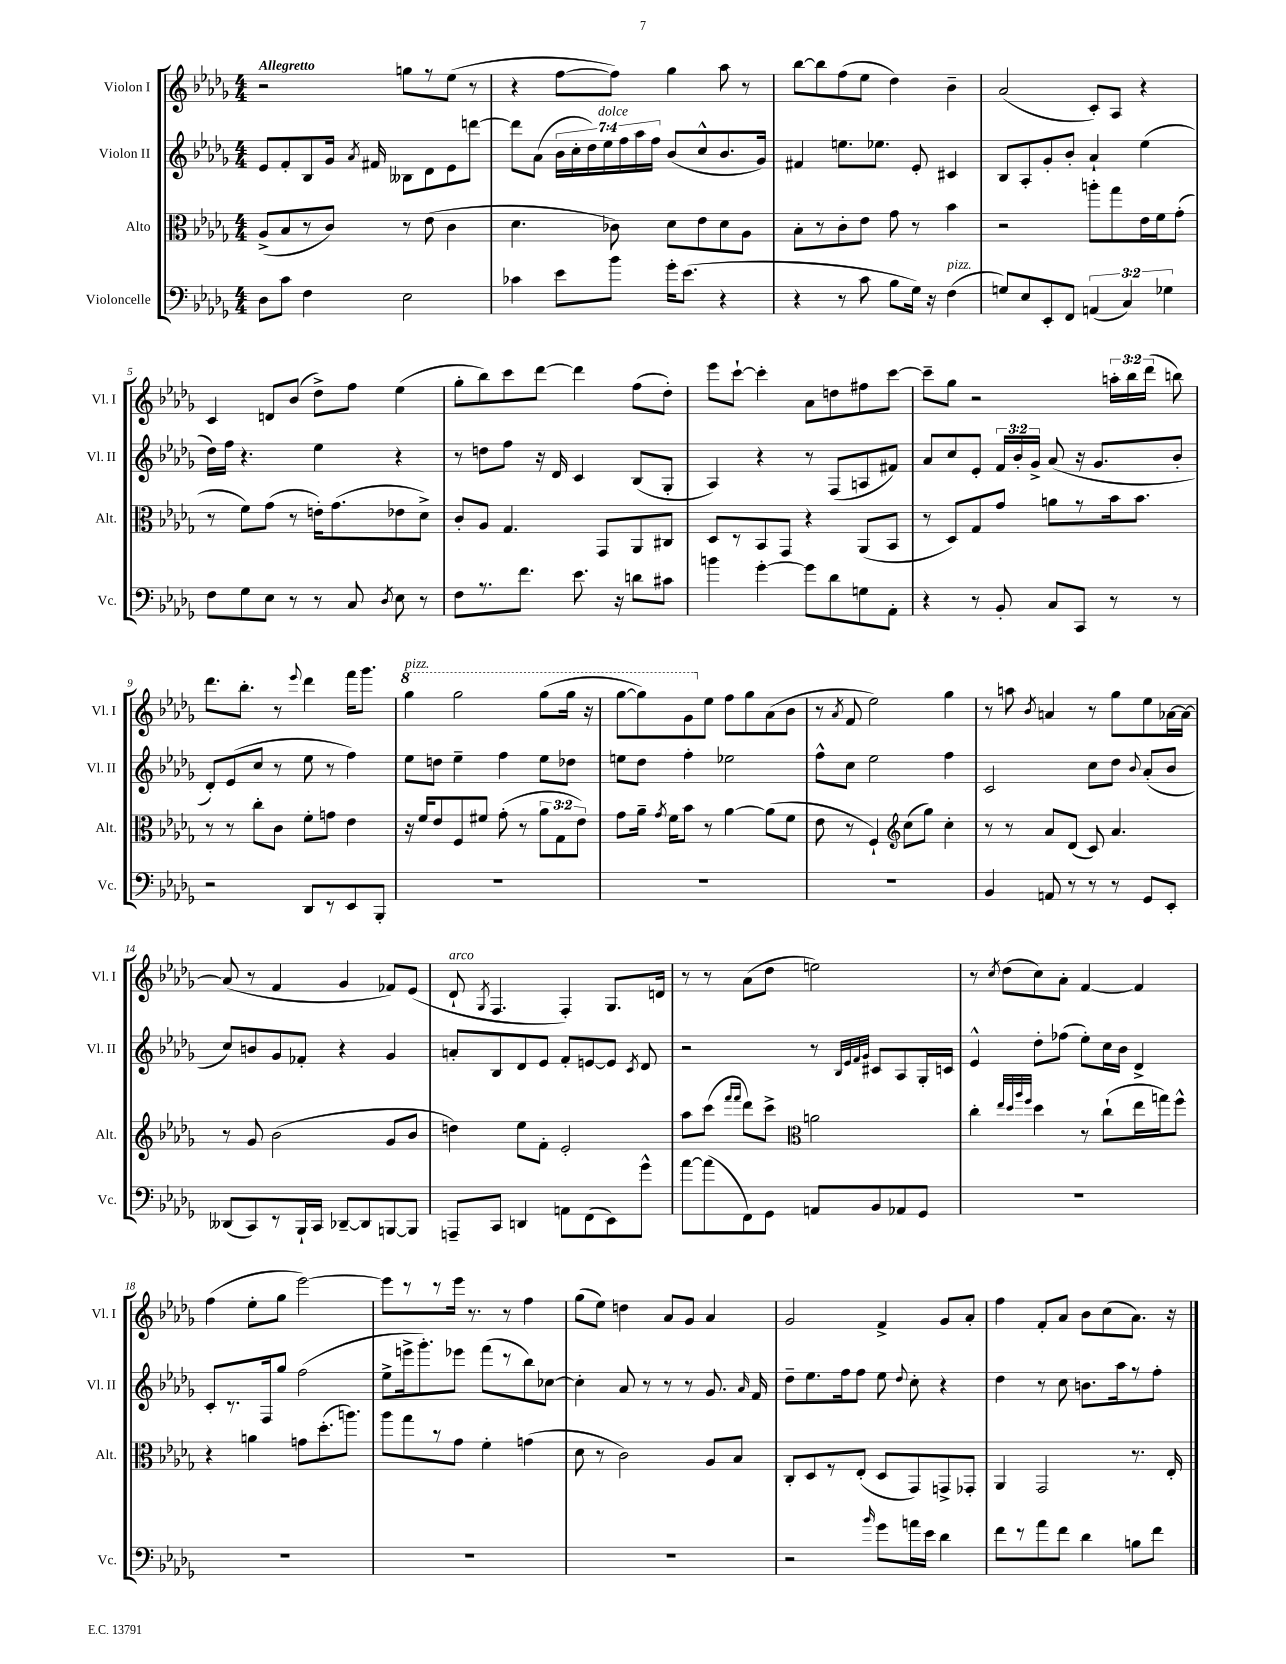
<<
\new StaffGroup <<
\new Staff = "s0" \with { instrumentName = "Violon I" shortInstrumentName = "Vl. I" } {
    \clef treble \key des \major \numericTimeSignature \time 4/4 \override Staff.TupletNumber.text = #tuplet-number::calc-fraction-text \tempo "Allegretto"
    \autoBeamOff r2 g''8[ r8 ees''8]( r8 |
    r4 f''8[~ f''8]) ges''4 aes''8 r8 |
    bes''8[~ bes''8 f''8( ees''8] des''4) bes'4-- |
    aes'2( c'8[-.) aes8] r4 |
    c'4 d'8[ bes'8]( des''8[->) f''8] ees''4( |
    ges''8[-. bes''8) c'''8 des'''8]~ des'''4 f''8[( des''8]-.) |
    ees'''8[ c'''8]~-! c'''4-. aes'8[ d''8 fis''8 c'''8]~ |
    c'''8[-- ges''8] r2 \tuplet 3/2 { a''16[-. bes''16 des'''16]( } b''8) |
    des'''8.[ bes''8.]-. r8 \appoggiatura { ees'''8 } des'''4 f'''16[ ges'''8.] |
    \ottava #1 ges'''4^\markup { \italic "pizz." } ges'''2 ges'''8[( ges'''16] r16 |
    ges'''8[~ ges'''8) ges''8 \ottava #0 ees''8] f''8[ ges''8 aes'8( bes'8] |
    r8 \acciaccatura { aes'8 } f'8 ees''2) ges''4 |
    r8 a''8 \acciaccatura { bes'8 } a'4 r8 ges''8[ ees''8 aes'16~ aes'16]~ |
    aes'8( r8 f'4 ges'4 fes'8[) ees'8]( |
    des'8-!^\markup { \italic "arco" } \acciaccatura { ges8 } f4. f4-.) ges8.[ d'16] |
    r8 r8 aes'8[( des''8] e''2) |
    r8 \acciaccatura { c''8 } des''8[( c''8) aes'8]-. f'4~ f'4 |
    f''4( ees''8[-. ges''8] ees'''2~) |
    ees'''8[ r8 r8 ees'''16] r8. r8 f''4 |
    ges''8[( ees''8]) d''4 aes'8[ ges'8] aes'4 |
    ges'2 f'4-> ges'8[ aes'8]-. |
    f''4 f'8[-. aes'8] bes'8[ c''8( aes'8.]) r16 \bar "|." |
}
\new Staff = "s1" \with { instrumentName = "Violon II" shortInstrumentName = "Vl. II" } {
    \clef treble \key des \major \numericTimeSignature \time 4/4 \override Staff.TupletNumber.text = #tuplet-number::calc-fraction-text
    \autoBeamOff ees'8[ f'8-. bes8 ges'16] \acciaccatura { aes'8 } fis'16 beses8[ des'8 ees'8 d'''8]~ |
    d'''8[ aes'8]( \tuplet 7/4 { bes'16[ c''16-. des''16) ees''16^\markup { \italic "dolce" } f''16 aes''16 f''16] } bes'8[( c''8-^ bes'8. ges'16]) |
    fis'4 e''8.[ ees''8.] ees'8-. cis'4 |
    bes8[ aes8-. ges'8-. bes'8]-. aes'4-! ees''4( |
    des''16[) f''16] r4. ees''4 r4 |
    r8 d''8[ f''8] r16 des'16 c'4 bes8[( ges8]-. |
    aes4) r4 r8 f8[( a8 fis'8]) |
    aes'8[ c''8 ees'8]-. \tuplet 3/2 { f'16[ bes'16-. ges'16]-> } aes'8( r16 ges'8.[ bes'8]-. |
    des'8[-.) ees'8( c''8] r8 ees''8 r8 f''4) |
    ees''8[ d''8] ees''4-- f''4 ees''8[ des''8] |
    e''8[ des''8] f''4-. ees''2 |
    f''8[-^ c''8] ees''2 f''4 |
    c'2 c''8[ des''8] \appoggiatura { bes'8 } aes'8[-.( bes'8] |
    c''8[) b'8 ges'8 fes'8]-. r4 ges'4 |
    a'8[-. bes8 des'8 ees'8] f'8[-. e'8~ e'8] \acciaccatura { c'8 } des'8 |
    r2 r8 \grace { bes32[ ees'32 f'32 ges'32] } cis'8[ aes8 ges16-. c'16] |
    ees'4-^ des''8[-. fes''8]( ees''8[-.) c''16 bes'16] des'4-> |
    c'8[-. r8. f16 ges''8] f''2( |
    ees''8[-> e'''16-> ges'''8.-.) ees'''8] f'''8[( r8 bes''8) ces''8]~ |
    ces''4-. aes'8 r8 r8 r8 ges'8. \grace { aes'16 } f'16 |
    des''8[-- ees''8. f''16 f''8] ees''8 \appoggiatura { des''8 } c''8-. r4 |
    des''4 r8 c''8 b'8.[ aes''16 r8 f''8]-. \bar "|." |
}
\new Staff = "s2" \with { instrumentName = "Alto" shortInstrumentName = "Alt." } {
    \clef alto \key des \major \numericTimeSignature \time 4/4 \override Staff.TupletNumber.text = #tuplet-number::calc-fraction-text
    \autoBeamOff aes8[->( bes8 r8 c'8]) r8 ees'8( c'4 |
    des'4. ces'8) des'8[ ees'8 des'8 aes8] |
    bes8[-. r8 c'8-. ees'8] ges'8 r8 bes'4 |
    r2 a''8[-. ges''8 ees'16 f'16 ges'8]-.( |
    r8 f'8[) ges'8]( r8 e'16[-.) ges'8.( ees'8 des'8]->) |
    c'8[-. aes8] ges4. ges,8[ aes,8 cis8] |
    des8[ r8 bes,8 ges,8] r4 aes,8[( bes,8] |
    r8 des8[) ges8 ges'8] a'8[ r8 bes'16 bes'8.] |
    r8 r8 c''8[-. c'8] f'8[-. g'8] ees'4 |
    r16 f'16[ ees'8 f8 fis'8] ges'8-.( r8 \tuplet 3/2 { aes'8[ ges8 ees'8]) } |
    ges'8[ aes'16]-- \acciaccatura { ges'8 } f'16[ bes'8] r8 aes'4~ aes'8[( f'8] |
    ees'8 r8 f4-!) \clef treble c''8[( ges''8]) c''4-. |
    r8 r8 aes'8[ des'8]( c'8) aes'4. |
    r8 ges'8 bes'2( ges'8[ bes'8] |
    d''4) ees''8[ f'8]-. ees'2-. |
    aes''8[ c'''8]( \grace { f'''16[ f'''16] } des'''8[) c'''8]-> \clef alto a'2 |
    c''4-. \grace { ees''32[ des''32 aes''32 f''32] } des''4 r8 c''8[-!( ees''16 g''16) f''8]-^ |
    r4 a'4 g'8[ des''8.-.( a''8.]) |
    aes''8[ ges''8 r8 ges'8] f'4-. g'4( |
    des'8 r8 c'2) aes8[ bes8] |
    c8[-. des8 r8 ees8]-.( des8[ ges,8) g,8-> ges,8]-. |
    aes,4 ges,2 r8. ees16-. \bar "|." |
}
\new Staff = "s3" \with { instrumentName = "Violoncelle" shortInstrumentName = "Vc." } {
    \clef bass \key des \major \numericTimeSignature \time 4/4 \override Staff.TupletNumber.text = #tuplet-number::calc-fraction-text
    \autoBeamOff des8[ c'8] f4 ees2 |
    ces'4 ees'8[ bes'8] ges'16[-. ees'8.]( r4 |
    r4 r8 c'8 bes8[ ges16]) r16 f4^\markup { \italic "pizz." }( |
    g8[) ees8 ees,8-. f,8] \tuplet 3/2 { a,4( c4) ges4 } |
    f8[ ges8 ees8] r8 r8 c8 \acciaccatura { des8 } ees8 r8 |
    f8[ r8. f'8.] ees'8. r16 d'8[ cis'8] |
    b'4 ges'4~-. ges'8[ des'8 g8 aes,8]-. |
    r4 r8 bes,8-. c8[ c,8] r8 r8 |
    r2 des,8[ r8 ees,8 bes,,8]-. |
    R1 |
    R1 |
    R1 |
    bes,4 a,8 r8 r8 r8 ges,8[ ees,8]-. |
    deses,8[( c,8) r8 bes,,16-! c,16] des,8[~-- des,8 b,,8~ b,,8] |
    a,,8[-- c,8] d,4 a,8[ f,8( ees,8) ges'8]-^ |
    aes'8[~ aes'8( f,8) ges,8] a,8[ bes,8 aes,8 ges,8] |
    R1 |
    R1 |
    R1 |
    R1 |
    r2 \grace { bes'16 } ges'8[ a'16 ees'16] des'4 |
    f'8[ r8 aes'8 f'8] des'4 b8[ f'8] \bar "|." |
}
>>
>>
